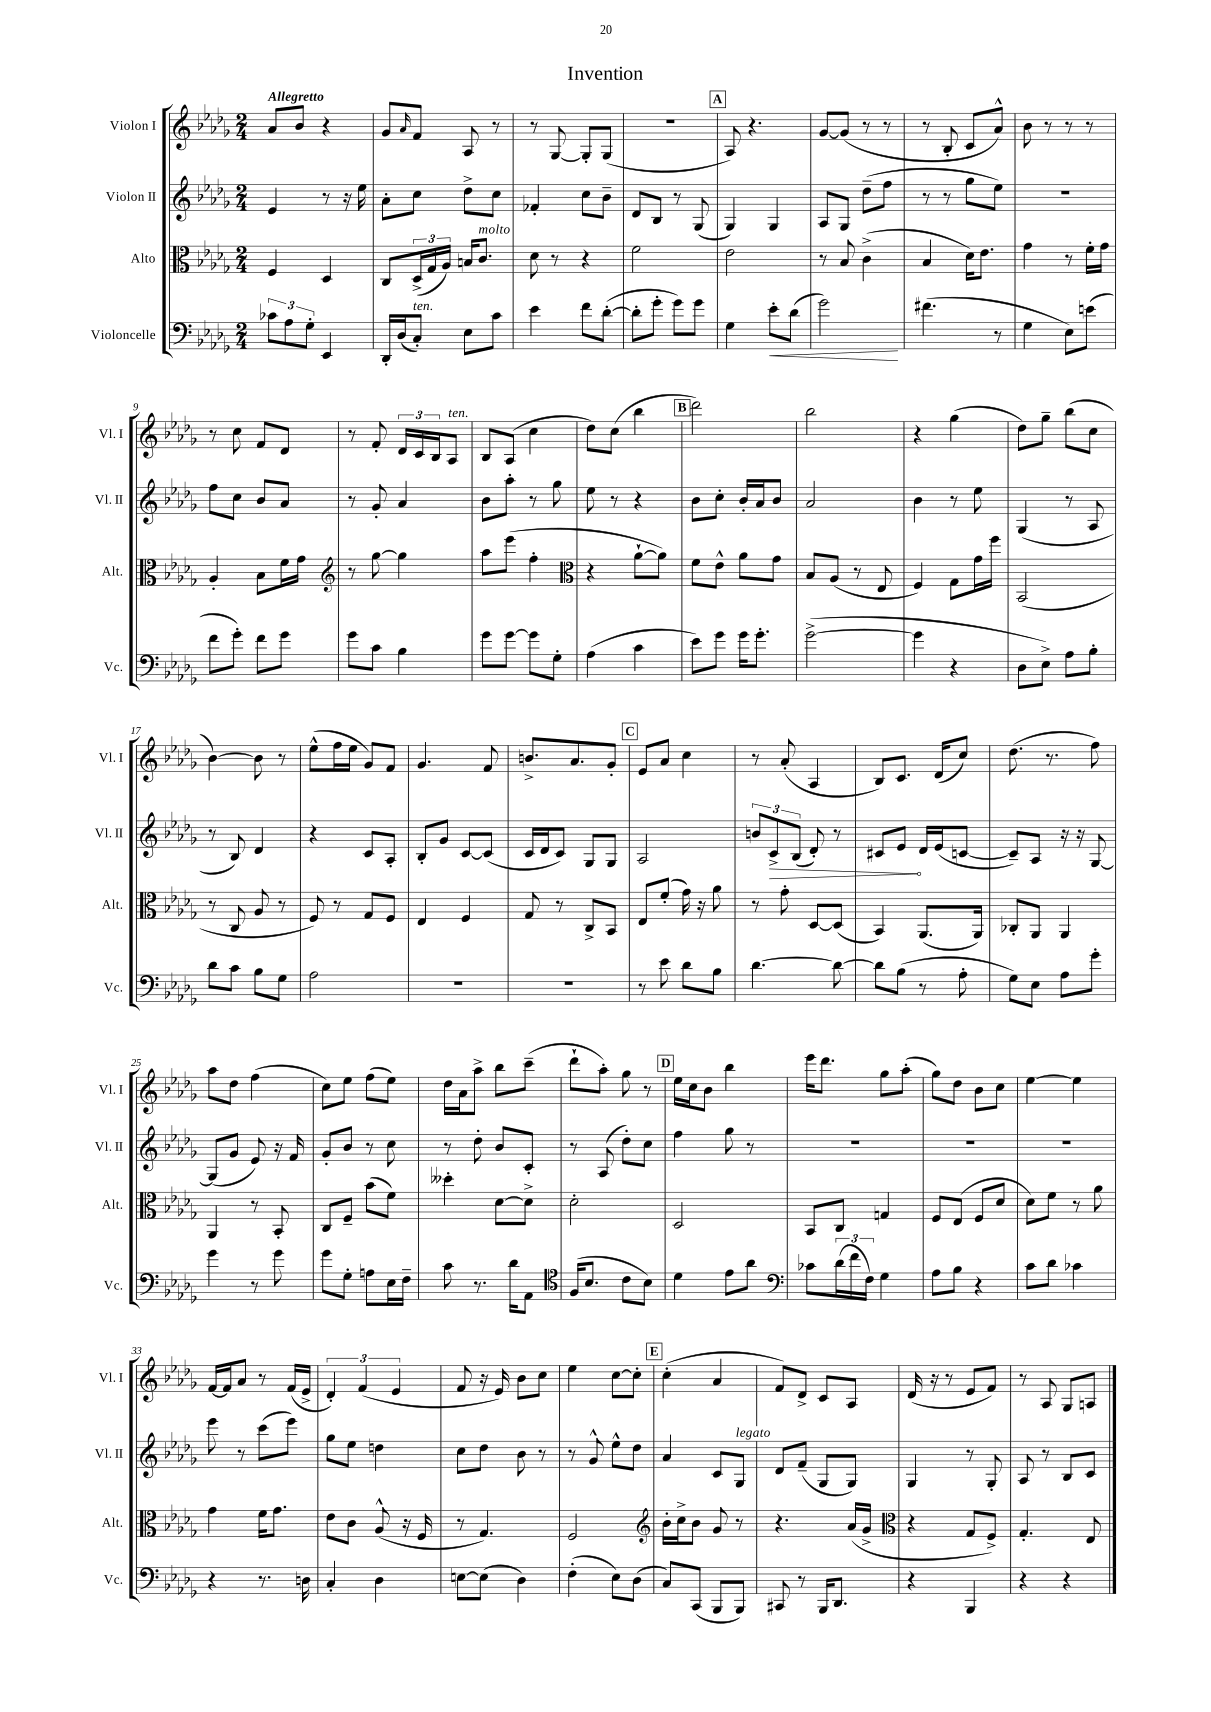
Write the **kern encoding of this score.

**kern	**kern	**kern	**kern
*staff4	*staff3	*staff2	*staff1
*clefF4	*clefC3	*clefG2	*clefG2
*k[b-e-a-d-g-]	*k[b-e-a-d-g-]	*k[b-e-a-d-g-]	*k[b-e-a-d-g-]
*M2/4	*M2/4	*M2/4	*M2/4
12c-	4F	4e-	8a-
12A-	.	.	.
.	.	.	8b-
12G-'	.	.	.
4EE-	4D-	8r	4r
.	.	16r	.
.	.	16ee-	.
=	=	=	=
16DD-'	8C	8a-'	8g-
(16D-	.	.	.
.	.	.	16qqa-
8C')	(24D-^	8cc	8f
.	24G-	.	.
.	24A-)	.	.
8E-	16B	8dd-^	8A-
.	8.c	.	.
8c	.	8cc	8r
=	=	=	=
4e-	8d-	4f-'	8r
.	8r	.	[8G-
8f	4r	8cc	8G-']
([8d-'	.	8b-~	(8G-
=	=	=	=
8d-']	2f	8d-	2r
8g-'	.	8B-	.
8g-)	.	8r	.
8g-	.	(8G-	.
=	=	=	=
4G-	2e-	4G-)	8A-)
.	.	.	4.r
8e-'	.	4G-	.
(8d-	.	.	.
=	=	=	=
2g-)	8r	8A-	[8g-
.	8B-	8G-	(8g-]
.	(4c^	(8dd-~	8r
.	.	8ff	8r
=	=	=	=
(4.f#	4B-	8r	8r
.	.	8r	8B-'
.	16d-)	8gg-	8c
.	8.e-	.	.
8r	.	8ee-)	8a-^^)
=	=	=	=
4G-	4g-	2r	8b-
.	.	.	8r
8E-)	8r	.	8r
(8e	16f'	.	8r
.	16g-	.	.
=	=	=	=
8f	4A-'	8ff	8r
8g-')	.	8cc	8cc
8f	8B-	8b-	8f
8g-	16f	8a-	8d-
.	16g-	.	.
=	=	=	=
*	*clefG2	*	*
8g-	8r	8r	8r
8c	[8gg-	8g-'	8f'
4B-	4gg-]	4a-	24d-
.	.	.	24c
.	.	.	24B-
.	.	.	8A-
=	=	=	=
8g-	8aa-	8b-	8B-
[8g-	(8eee-	8aa-'	(8A-
8g-]	4ff'	8r	4cc
8G-'	.	8gg-	.
=	=	=	=
*	*clefC3	*	*
(4A-	4r	8ee-	8dd-)
.	.	8r	(8cc
4c	[8a-`	4r	4bb-
.	8a-])	.	.
=	=	=	=
8e-)	8f	8b-	2ddd-)
8g-	8e-^^	8cc'	.
16g-	8a-	16b-'	.
8.g-'	.	16a-	.
.	8g-	8b-	.
=	=	=	=
([2g-^	8B-	2a-	2bb-
.	(8A-	.	.
.	8r	.	.
.	8E-	.	.
=	=	=	=
4g-]	4F)	4b-	4r
4r	8G-	8r	(4gg-
.	16g-	8ee-	.
.	16ff	.	.
=	=	=	=
8D-	(2BB-	(4G-	8dd-)
8E-^)	.	.	8gg-~
8A-	.	8r	(8bb-
8B-'	.	8A-	8cc
=	=	=	=
8d-	8r	8r	[4b-)
8c	8C	8B-)	.
8B-	8A-	4d-	8b-]
8G-	8r	.	8r
=	=	=	=
2A-	8F)	4r	(8ee-^^
.	8r	.	16ff
.	.	.	16ee-
.	8G-	8c	8g-)
.	8F	8A-'	8f
=	=	=	=
2r	4E-	8B-'	4.g-
.	.	8g-	.
.	4F	[8c	.
.	.	(8c]	8f
=	=	=	=
2r	8G-	16c	8.b^
.	.	16d-	.
.	8r	8c)	.
.	.	.	8.a-
.	8C^	8G-	.
.	8BB-	8G-	8g-'
=	=	=	=
8r	8E-	2A-	8e-
8e-	(8f'	.	8a-
8d-	16g-)	.	4cc
.	16r	.	.
8B-	8a-	.	.
=	=	=	=
[4.d-	8r	12b	8r
.	.	12c^	.
.	8g-'	.	(8a-'
.	.	(12B-	.
.	[8D-	8d-')	4A-
8d-_	(8D-]	8r	.
=	=	=	=
8d-]	4BB-)	8c#	8B-)
(8B-	.	8e-	8.c
8r	(8.AA-	16d-	.
.	.	(16e-	(16d-
8A-'	.	[8c	8cc)
.	16AA-)	.	.
=	=	=	=
8G-)	8C-'	8c~])	(8.dd-
8E-	8AA-	8A-	.
.	.	.	8.r
8A-	4AA-	16r	.
.	.	16r	.
8g-'	.	[8G-	8ff)
=	=	=	=
4g-	4AA-	(8G-]	8aa-
.	.	8g-	8dd-
8r	8r	8e-)	(4ff
8g-	8BB-'	16r	.
.	.	16f	.
=	=	=	=
8g-	8C	8g-'	8cc)
8G-'	8F~	8b-	8ee-
8A	(8b-	8r	(8ff
16E-	8f)	8cc	8ee-)
16F~	.	.	.
=	=	=	=
8c	4dd--'	8r	16dd-
.	.	.	16a-
8.r	.	8dd-'	8aa-^
.	[8d-	8b-	8bb-
16d-	.	.	.
8AA-	8d-^]	8c'	(8ccc~
=	=	=	=
*clefC4	*	*	*
(16F	2d-'	8r	8ddd-`
8.B-	.	.	.
.	.	(8A-	8aa-')
8c	.	8dd-')	8gg-
8B-)	.	8cc	8r
=	=	=	=
4d-	2D-	4ff	16ee-
.	.	.	16cc
.	.	.	8b-
8e-	.	8gg-	4bb-
8a-	.	8r	.
=	=	=	=
*clefF4	*	*	*
8c-	8BB-	2r	16eee-
.	.	.	8.ddd-
(24d-	8C	.	.
24f	.	.	.
24F)	.	.	.
4G-	4G	.	8gg-
.	.	.	(8aa-'
=	=	=	=
8A-	8F	2r	8gg-)
8B-	(8E-	.	8dd-
4r	8F	.	8b-
.	8d-	.	8cc
=	=	=	=
8c	8d-)	2r	[4ee-
8d-	8f	.	.
4c-	8r	.	4ee-]
.	8a-	.	.
=	=	=	=
4r	4g-	8eee-	[16f
.	.	.	16f]
.	.	8r	8a-
8.r	16f	(8ccc	8r
.	8.g-	.	.
.	.	8eee-)	(16f
16D	.	.	16e-^
=	=	=	=
4C'	8e-	8gg-	6d-')
.	8c	8ee-	.
.	.	.	(6f
4D-	(8A-^^	4dd	.
.	.	.	6e-
.	16r	.	.
.	16F	.	.
=	=	=	=
[8E	8r	8cc	8f
(8E]	4.G-)	8dd-	16r
.	.	.	16e-)
4D-)	.	8b-	8b-
.	.	8r	8cc
=	=	=	=
(4F'	2F	8r	4ee-
.	.	8g-^^	.
8E-)	.	8ee-^^	[8cc
(8D-	.	8dd-	8cc']
=	=	=	=
*	*clefG2	*	*
8C)	16b-'	4a-	(4cc'
.	16cc^	.	.
(8CC	8b-	.	.
8BBB-	8g-	8c	4a-
8BBB-)	8r	8G-	.
=	=	=	=
8CC#	4.r	8d-	8f)
8r	.	(8f~	8d-^
16BBB-	.	8G-	8c
8.DD-	.	.	.
.	(16a-	8G-)	8A-
.	16g-^	.	.
=	=	=	=
*	*clefC3	*	*
4r	4r	4G-	(16d-
.	.	.	16r
.	.	.	8r
4BBB-	8G-	8r	8e-
.	8F^)	8G-'	8f)
=	=	=	=
4r	4.G-'	8A-	8r
.	.	8r	8A-
4r	.	8B-	8G-
.	8E-	8c	8A
==	==	==	==
*-	*-	*-	*-
